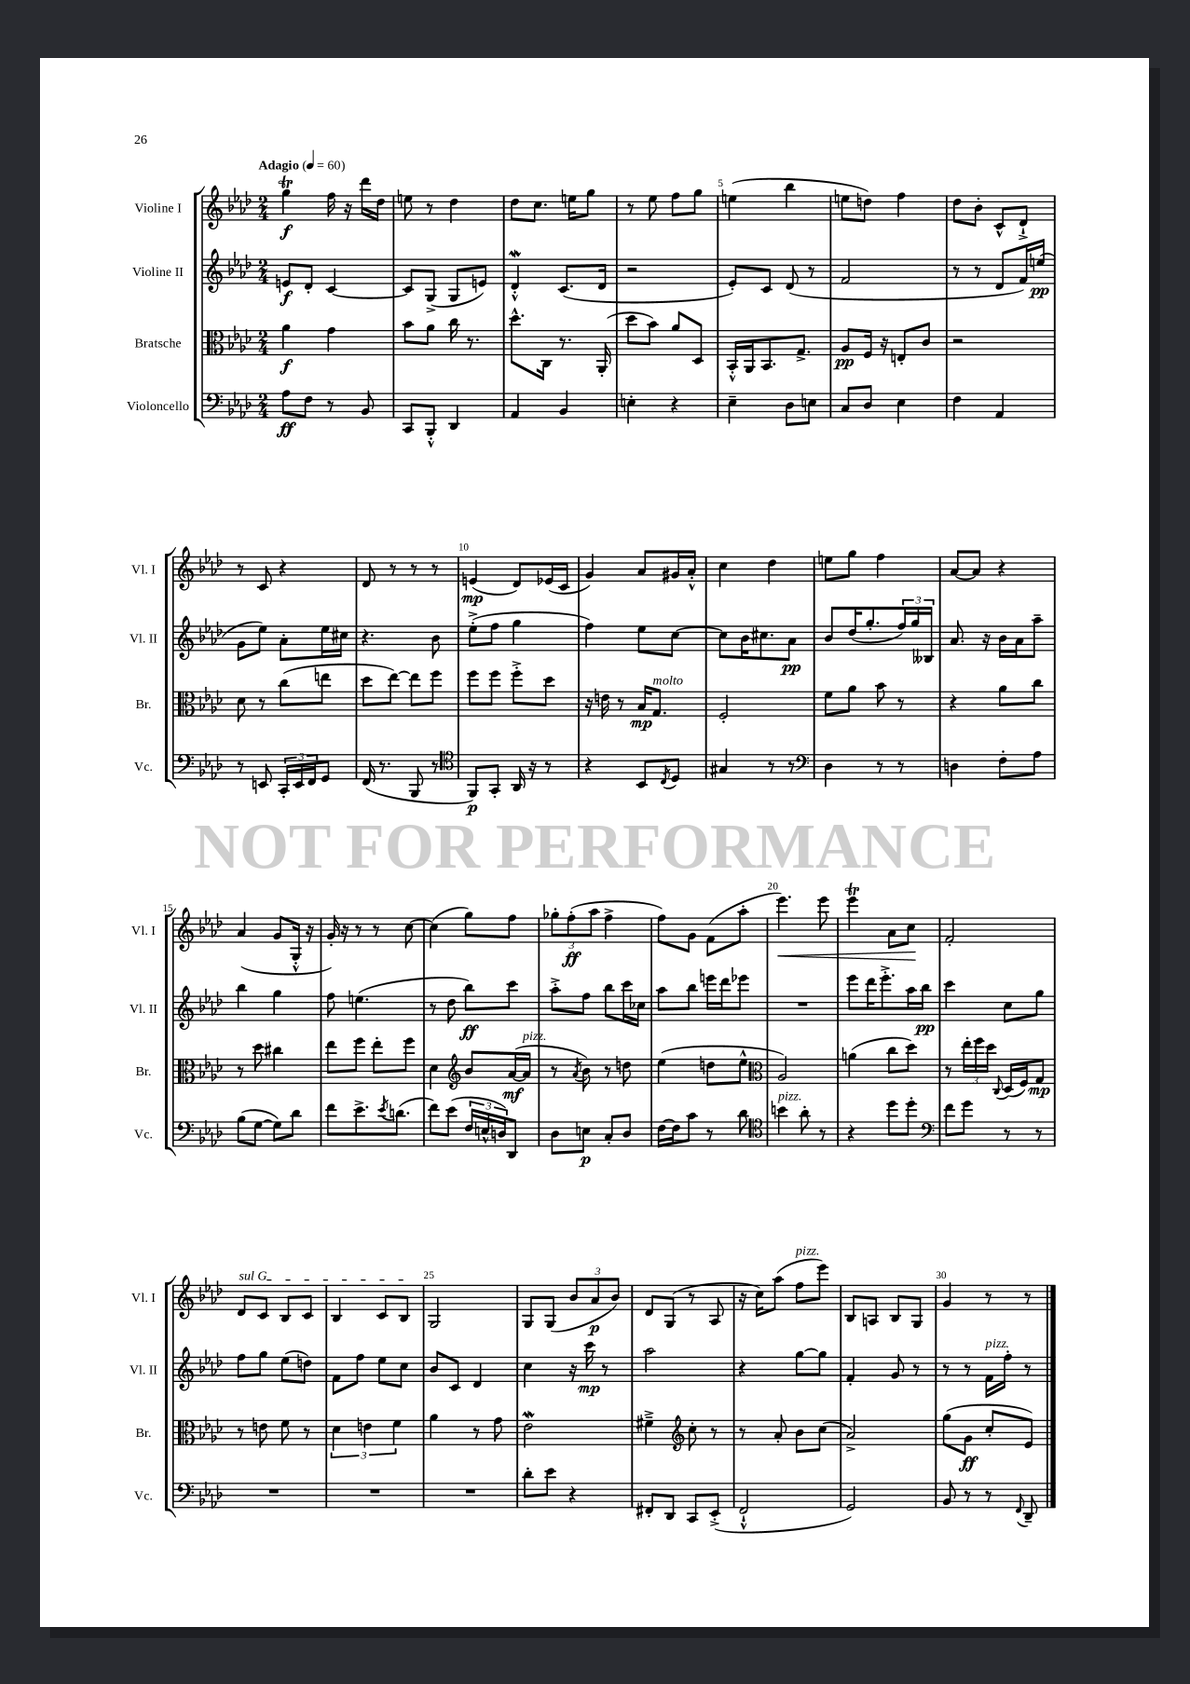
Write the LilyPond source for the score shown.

<<
\new StaffGroup <<
\new Staff = "s0" \with { instrumentName = "Violine I" shortInstrumentName = "Vl. I" } {
    \clef treble \key aes \major \numericTimeSignature \time 2/4 \tempo "Adagio" 4 = 60
    g''4\trill\f f''16 r16 des'''16 des''16 |
    e''8 r8 des''4 |
    des''8 c''8. e''16 g''8 |
    r8 ees''8 f''8 g''8 |
    e''4( bes''4 |
    e''8 d''8) f''4 |
    des''8 bes'8-. c'8-^ des'8-!-> |
    r8 c'8 r4 |
    des'8 r8 r8 r8 |
    e'4\mp( des'8) ees'16( c'16 |
    g'4) aes'8 gis'16 aes'16-.-^ |
    c''4 des''4 |
    e''8 g''8 f''4 |
    aes'8~ aes'8 r4 |
    aes'4( g'8 g16-.-^ r16 |
    g'16-.) r16 r8 r8 c''8~ |
    c''4( g''8) f''8 |
    \tuplet 3/2 { ges''8-. f''8-.\ff( aes''8 } f''4-> |
    f''8) g'8 f'8( aes''8-. |
    ees'''4.\<) ees'''8 |
    ees'''4\trill aes'8 c''8\! |
    f'2-. |
    \once \override TextSpanner.bound-details.left.text = \markup { \italic "sul G" } des'8\startTextSpan c'8 bes8 c'8 |
    bes4 c'8 bes8\stopTextSpan |
    g2 |
    g8 g8( \tuplet 3/2 { bes'8 aes'8\p bes'8) } |
    des'8 g8( r8 aes8 |
    r16 c''16) aes''8( f''8^\markup { \italic "pizz." } ees'''8) |
    bes8 a8 bes8 g8 |
    g'4 r8 r8 \bar "|." |
}
\new Staff = "s1" \with { instrumentName = "Violine II" shortInstrumentName = "Vl. II" } {
    \clef treble \key aes \major \numericTimeSignature \time 2/4
    e'8\f des'8-. c'4~ |
    c'8 g8->( g8 e'8) |
    des'4-.-^\mordent c'8.( des'16 |
    r2 |
    ees'8-.) c'8 des'8( r8 |
    f'2 |
    r8 r8 des'8 f'16) e''16\pp( |
    g'8 ees''8) aes'8-. ees''16 cis''16 |
    r4. bes'8 |
    ees''8-.->( f''8 g''4 |
    f''4) ees''8 c''8~ |
    c''8 bes'16 cis''8. aes'8\pp |
    bes'8 des''16( g''8.-. \tuplet 3/2 { f''16) g''16 beses16 } |
    aes'8. r16 bes'16 aes'16 aes''8-- |
    bes''4 g''4 |
    f''8 e''4.( |
    r8 des''8 bes''8\ff) c'''8 |
    aes''8-.-> f''8 bes''8 c'''16 ces''16 |
    aes''8 bes''8 e'''16 des'''16 ees'''8 |
    R2 |
    ees'''8 des'''16 ees'''8.-.-> aes''16 bes''16\pp |
    c'''4 c''8 g''8 |
    f''8 g''8 ees''8( d''8) |
    f'8 f''8 ees''8 c''8 |
    bes'8 c'8 des'4 |
    c''4 r16 c'''16\mp r8 |
    aes''2 |
    r4 g''8~ g''8 |
    f'4-. g'8 r8 |
    r8 r8 f'16^\markup { \italic "pizz." } f''16-. r8 \bar "|." |
}
\new Staff = "s2" \with { instrumentName = "Bratsche" shortInstrumentName = "Br." } {
    \clef alto \key aes \major \numericTimeSignature \time 2/4
    aes'4\f g'4 |
    bes'8 aes'8 c''16 r8. |
    des''8.-^ c16 r8. aes,16-.( |
    des''8 bes'8) aes'8 des8 |
    bes,16-.-^ aes,16 bes,8. g8.-> |
    aes8\pp f16 r16 e8-. c'8 |
    r2 |
    des'8 r8 c''8( e''8 |
    des''8 ees''8~) ees''8 f''8 |
    f''8 f''8 f''8-.-> des''8 |
    r16 e'16 r8 bes16\mp g8.^\markup { \italic "molto" } |
    f2-. |
    f'8 aes'8 bes'8 r8 |
    r4 aes'8 c''8 |
    r8 des''8 cis''4 |
    ees''8 f''8 ees''8-. f''8 |
    des'4 \clef treble bes'8 aes'16~\mf( aes'16^\markup { \italic "pizz." } |
    r8 \acciaccatura { aes'8 } bes'8) r8 d''8 |
    ees''4( d''8 ees''8-^ |
    \clef alto aes2) |
    a'4( c''8 des''8) |
    r8 \tuplet 3/2 { ees''16-. f''16 des''16 } \appoggiatura { c8 } des16( f16) g8\mp |
    r8 e'8 f'8 r8 |
    \tuplet 3/2 { des'4 e'4 f'4 } |
    aes'4 r8 g'8 |
    ees'2\mordent |
    fis'4---> \clef treble c''8-. r8 |
    r8 aes'8-. bes'8 c''8( |
    aes'2->) |
    g''8( g'8\ff c''8-. ees'8) \bar "|." |
}
\new Staff = "s3" \with { instrumentName = "Violoncello" shortInstrumentName = "Vc." } {
    \clef bass \key aes \major \numericTimeSignature \time 2/4
    aes8\ff f8 r8 bes,8 |
    c,8 bes,,8-.-^ des,4 |
    aes,4 bes,4 |
    e4-. r4 |
    ees4-- des8 e8 |
    c8 des8 ees4 |
    f4 aes,4 |
    r8 e,8 \tuplet 3/2 { c,16-. e,16 f,16 } g,8 |
    f,16( r8. bes,,8 r8 |
    \clef tenor f,8\p) g,8-. aes,16 r16 r8 |
    r4 bes,8 \acciaccatura { c8 } des8 |
    gis4 r8 r8 |
    \clef bass des4 r8 r8 |
    d4 f8-. aes8 |
    bes8( g8~ g8) des'8 |
    f'8 ees'8.-> \acciaccatura { ees'8 } d'8.( |
    f'8) ees'8( \tuplet 3/2 { f16 e16-^ d16) } des,8 |
    des8 e8\p c8-. des8 |
    f16~ f16 c'8 r8 des'8 |
    \clef tenor b'4^\markup { \italic "pizz." } aes'8-. r8 |
    r4 des''8 des''8-. |
    \clef bass f'8 g'8 r8 r8 |
    R2 |
    R2 |
    R2 |
    des'8-. ees'8 r4 |
    fis,8-. des,8 c,8 ees,8-.->( |
    f,2-!-^ |
    g,2) |
    bes,8 r8 r8 \appoggiatura { f,8 } des,8-- \bar "|." |
}
>>
>>
\layout { \context { \Score \override BarNumber.break-visibility = ##(#f #t #t) barNumberVisibility = #(every-nth-bar-number-visible 5) } }
